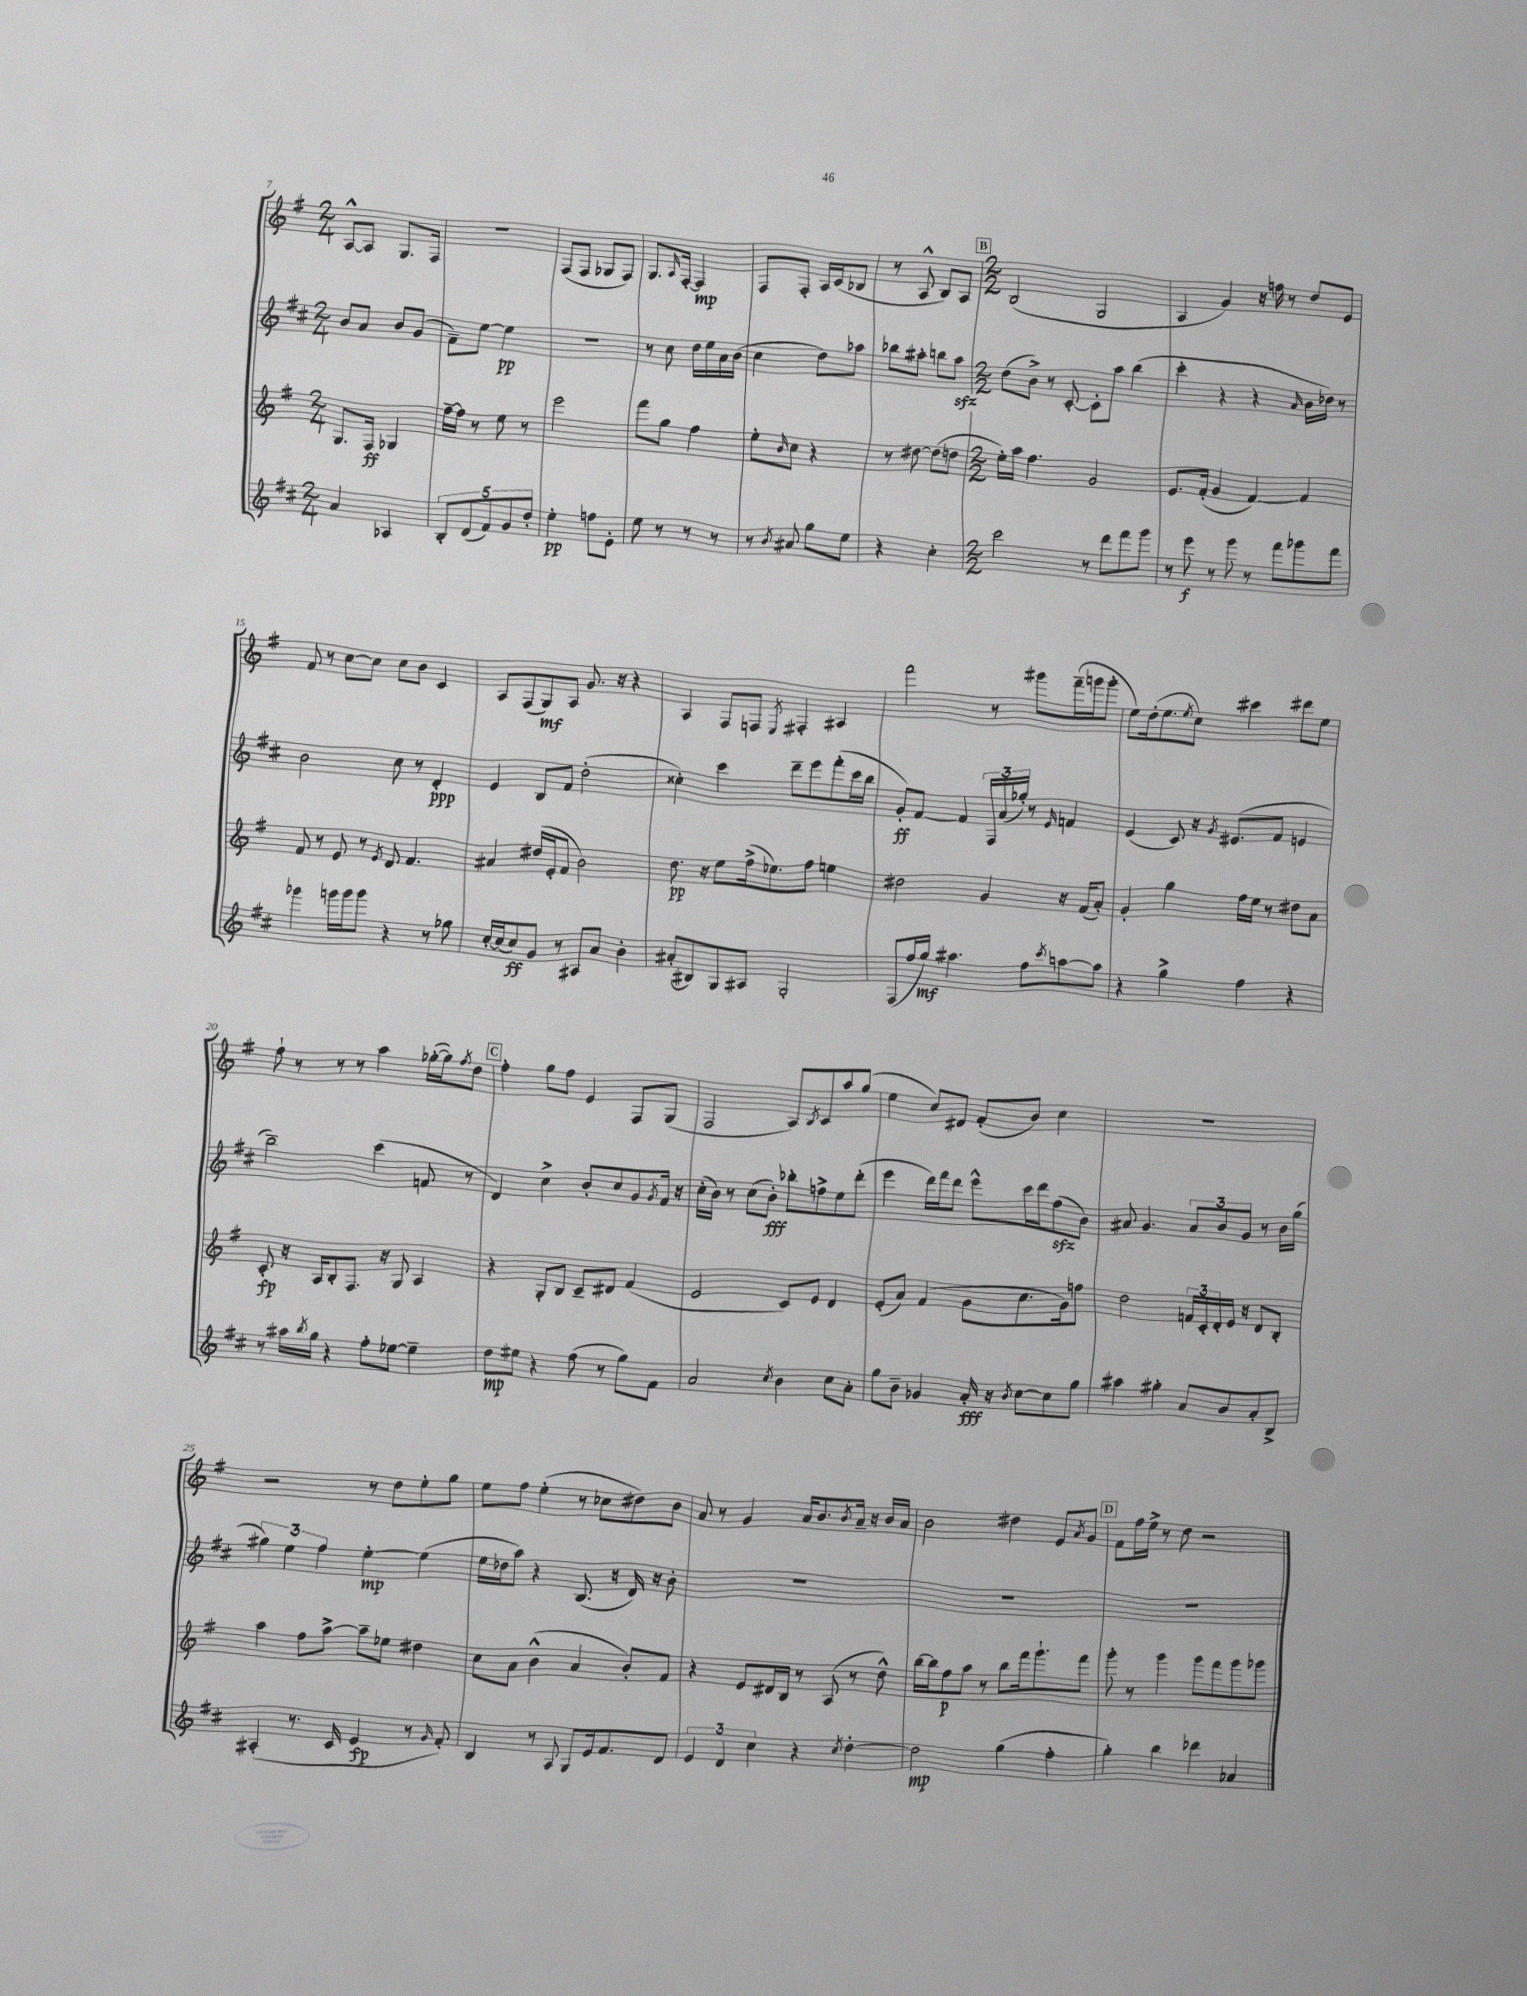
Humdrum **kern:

**kern	**kern	**kern	**kern
*staff4	*staff3	*staff2	*staff1
*clefG2	*clefG2	*clefG2	*clefG2
*k[f#c#]	*k[f#]	*k[f#c#]	*k[f#]
*M2/4	*M2/4	*M2/4	*M2/4
4a	8.G	8b	[8A^^
.	.	8a	8A]
.	16F#	.	.
4A-	4G-	8b	8.G
.	.	(8g	.
.	.	.	16F#
=	=	=	=
10B'	[16ff#~	8f#~)	2r
.	16ff#]	.	.
(10d	.	.	.
.	8r	[8ee	.
10f#)	.	.	.
.	8ee	4ee]	.
10g	.	.	.
.	8r	.	.
10dd'	.	.	.
=	=	=	=
4ee'	2eee	2r	(8F#
.	.	.	8F#
8ff	.	.	8G-
8e'	.	.	8F#)
=	=	=	=
8ee	8fff#	8r	8.G
8r	8gg	8cc#	.
.	.	.	16qqA
.	.	.	[16F#'
8r	4ff#	16dd	4F#]
.	.	16ee	.
8r	.	16a	.
.	.	(16b	.
=	=	=	=
8r	8ee'	4cc#	8F#
8qb	16qqb	.	.
8a#	8cc	.	8F#'
8gg	4r	8dd)	16A
.	.	.	(16c
8ee	.	8aa-	8B-
=	=	=	=
4r	8r	8bb-	8r
.	[8dd#	8aa#'	8A^^
4cc#'	(8dd#]	8bb	8B)
.	8dd	8aa#	8A
=	=	=	=
*M2/2	*M2/2	*M2/2	*M2/2
2ccc#	16ee')	(8dd	(2B
.	16aa	.	.
.	4.ff#	8b^)	.
.	.	8r	.
.	.	[8c#'	.
8r	2g	8c#']	2G
8ddd	.	8aa	.
8fff#	.	(4bb	.
8ggg	.	.	.
=	=	=	=
8r	8.e	4ccc#'	4A
8eee	.	.	.
.	(16f#'	.	.
8r	4g	4r	4g)
8ggg	.	.	.
8r	[4f#)	4r	16r
.	.	.	16ff
8fff#	.	.	8r
.	.	16qqa	.
8ggg-	4f#]	16b	8dd
.	.	16dd-)	.
8fff#	.	8r	8e
=	=	=	=
4ggg-	8f#	2b	8f#
.	8r	.	8r
16ggg	8e	.	[8cc
16ggg	.	.	.
8ggg	8r	.	8cc]
.	8qe	.	.
4r	8d	8cc#	8cc
.	4.f#	8r	8b
8r	.	4d'	4c
8gg-	.	.	.
=	=	=	=
[16cc#'	4a#	4e	8A
(16cc#]	.	.	.
8cc#)	.	.	(8F#
8g	(16dd#	8B	8G)
.	16e'	.	.
8r	8f#	8f#	8A
8A#	2b)	(2dd'	8.g
8a	.	.	.
.	.	.	16r
4b'	.	.	4r
=	=	=	=
(8a#'	8.dd	4cc##')	4A
8B#)	.	.	.
.	16r	.	.
8G	8ee	4ccc#	8F#
8A#	(16ff#^	.	8F
.	8.ee-)	.	.
.	.	.	8qE
2G'	.	8ddd~	4F#'
.	8ff#	8eee	.
.	4ee	(8fff#'	4A#
.	.	16ccc#	.
.	.	16bb	.
=	=	=	=
(8F#	2dd#	8g')	2fff#
16ff#	.	[8f#	.
16gg)	.	.	.
4.aa#	.	4f#]	.
.	4g	24F#	8r
.	.	(24a	.
.	.	24gg-')	.
8ff#	.	8r	8ggg#
8qccc#	.	16qqe	.
[8aa	16r	4f	(16fff#~
.	(16f#	.	16ggg
8aa]	8a')	.	8ggg'
=	=	=	=
4r	4g'	(4e	8ee)
.	.	.	(16dd'
.	.	.	8.ee
4gg^	4gg	8c#)	.
.	.	.	8qee
.	.	16r	8cc)
.	.	8qg	.
.	.	(8.e#	.
4ff#	16ff#	.	4ccc#
.	16ee	.	.
.	8r	8f#	.
4r	8dd#	4e	8ddd#
.	8a	.	8ee
=	=	=	=
8r	8c'	2bb~)	8ff#`
16aa#	16r	.	8r
8qbb	.	.	.
16gg	16A	.	.
4r	8B'	.	8r
.	8.F#	.	8r
8ff#'	.	(4ccc#	4aa
.	16r	.	.
[8ee-	8G	.	.
4ee-~]	4A	8f	([16gg-'
.	.	.	16gg-])
.	.	.	8qff#
.	.	8r	8dd
=	=	=	=
8dd	4r	4d)	4ff#'
8ee#	.	.	.
4r	8G'	4cc#^	8gg
.	8B	.	8ff#
(8ff#	8c~	8b'	4e
8r	8d#	8cc#	.
8gg)	(4f#	8g	8F#
.	.	8qg	.
8f#	.	16f#	(8G
.	.	16r	.
=	=	=	=
2a	2e	(16cc#'	2F#
.	.	16b)	.
.	.	8r	.
.	.	(8cc#	.
.	.	8b')	.
8qcc#	.	.	.
4b	8c)	8bb-'	8A)
.	.	.	8qB
.	8e	8ff^	8c
8cc#	4d	8ee	8aa
8a'	.	(8ddd'	(8gg
=	=	=	=
8gg	(8e'	4eee	4ee
8b~	8a)	.	.
4g-	(4f#	16ddd)	8cc)
.	.	16fff#	.
.	.	8ddd	8d#
16a'	8g	8eee^^	(8f#'
16r	.	.	.
8qb	.	.	.
[8cc#	8.cc	16ccc#	8b)
.	.	16ddd	.
8cc#]	.	(8ff#	4cc
.	16g)	.	.
8gg	8ff	8b)	.
=	=	=	=
4aa#	2dd	8a#	1r
.	.	4.g	.
4gg#'	.	.	.
8a	24f	12a#	.
.	24c'	.	.
.	24d'	12b	.
8b	16e	.	.
.	.	12g	.
.	16r	.	.
8a'	8d	8r	.
8B^	8B'	16b	.
.	.	(16gg	.
=	=	=	=
(4A#'	4aa	6gg#)	2r
.	.	6ee	.
8.r	8ff#	.	.
.	.	6ff#	.
.	[8aa^	.	.
16c#	.	.	.
4e	8aa~]	[4ee'	8r
.	8ee-	.	8dd
8r	4dd#	(4ee]	8ee'
16qqg	.	.	.
8f#')	.	.	8gg
=	=	=	=
4B	8cc	16ee	8ee
.	.	16dd-	.
.	8a	8aa)	8ff#
8r	(4b^^	4r	(4ee'
8A	.	.	.
8G	4a	(8.B	8r
16e	.	.	8cc-
8.f#	.	16r	.
.	8b')	16d)	8dd#)
.	.	16r	.
8d	8f#	8b'	8b
=	=	=	=
6e	4r	1r	8a
.	.	.	8r
6d	.	.	.
.	8e	.	4g
6cc#	.	.	.
.	16d#	.	.
.	16B	.	.
4r	8r	.	16a
.	.	.	8.b
.	(8A	.	.
8qcc#	.	.	8qb
[4dd'	8r	.	16a~
.	.	.	16r
.	8dd^^)	.	16b
.	.	.	16a
=	=	=	=
2dd]	[16bb	1r	2b
.	16bb]	.	.
.	8ff#	.	.
.	8aa	.	.
.	8r	.	.
(4gg	8bb	.	4dd#
.	16fff#	.	.
.	8.ggg`	.	.
4ff#'	.	.	8e
.	.	.	8qa
.	8fff#	.	8g
=	=	=	=
4gg')	8ggg'	1r	8f#
.	8r	.	16ff#
.	.	.	16ee^
4bb	4ggg	.	8r
.	.	.	8dd
4ddd-	8ggg	.	2r
.	8fff#	.	.
4a-	8ggg	.	.
.	8ggg-	.	.
==	==	==	==
*-	*-	*-	*-
